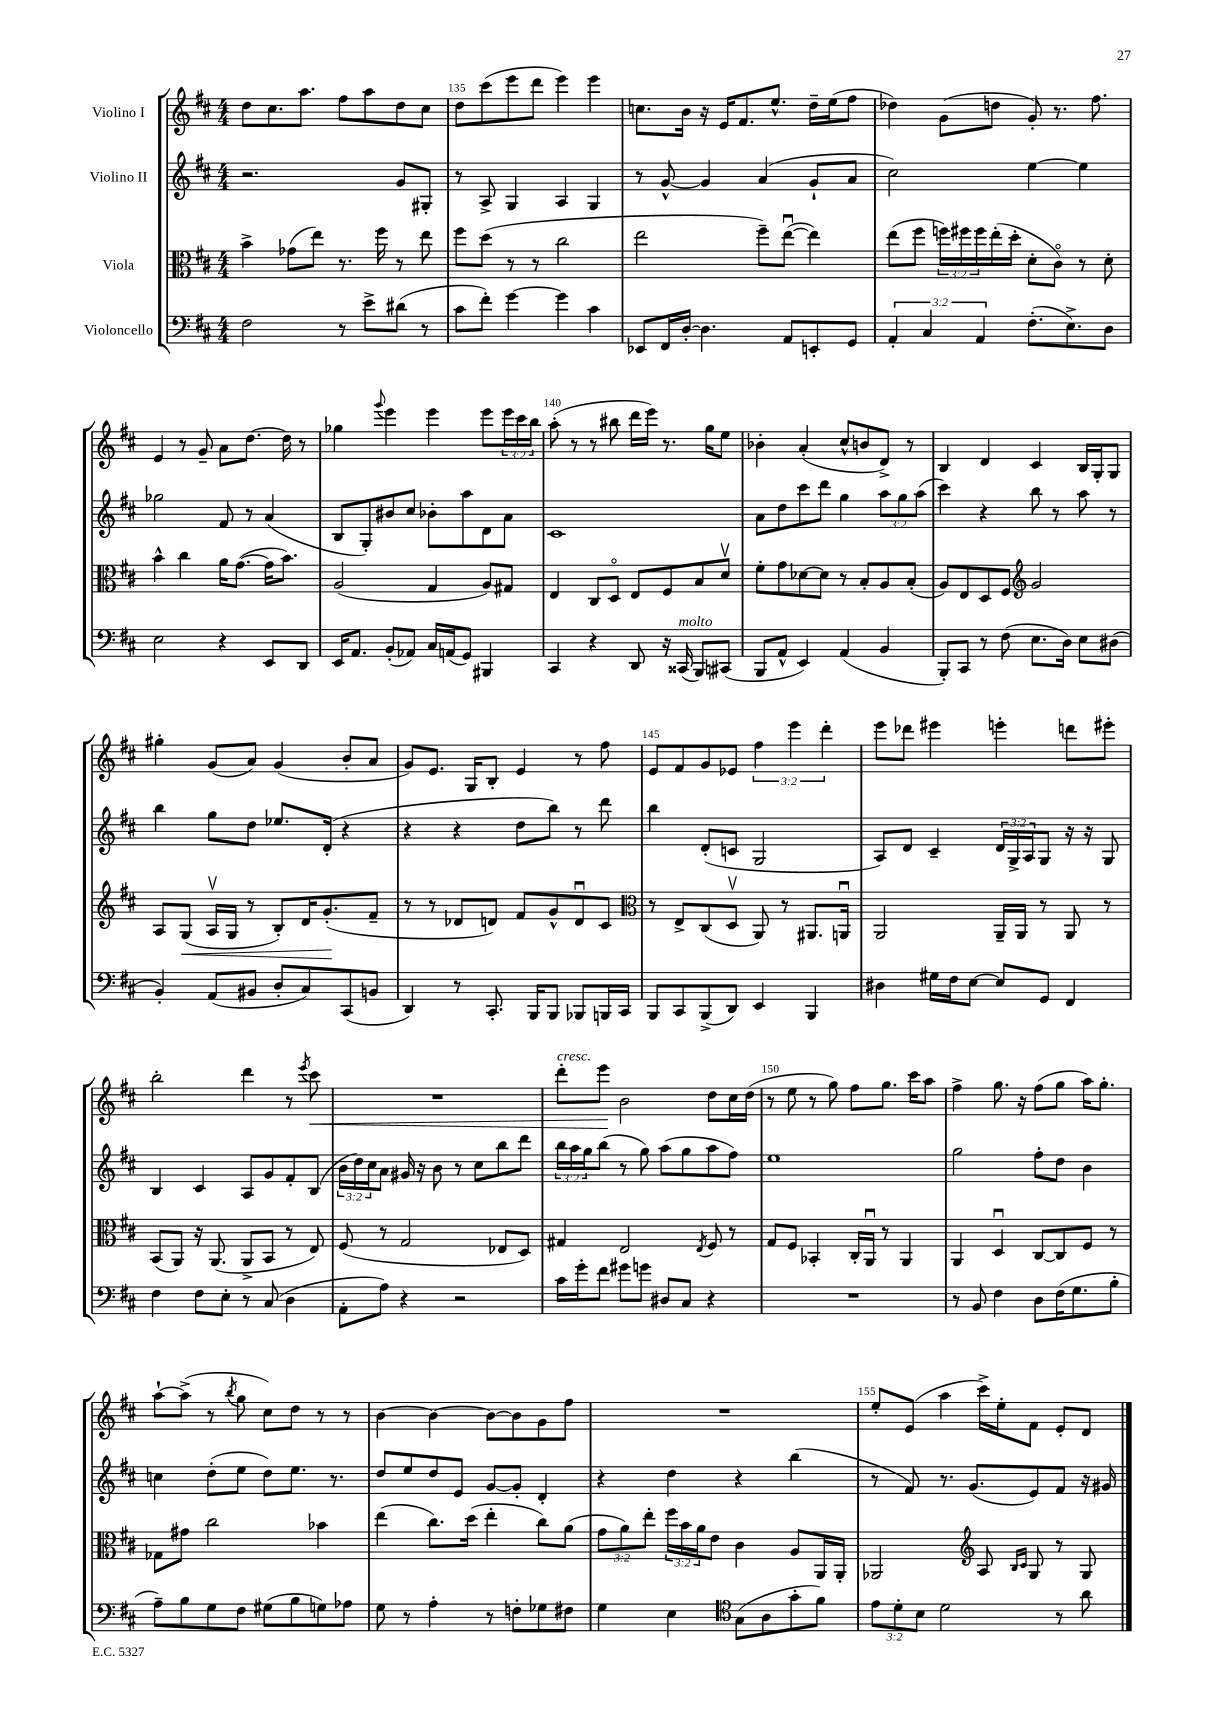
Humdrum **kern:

**kern	**kern	**dynam	**kern	**kern	**dynam
*part4	*part3	*part3	*part2	*part1	*part1
*staff4	*staff3	*staff3	*staff2	*staff1	*staff1
*I"Violoncello	*I"Viola	*	*I"Violino II	*I"Violino I	*
*clefF4	*clefC3	*	*clefG2	*clefG2	*
*k[f#c#]	*k[f#c#]	*	*k[f#c#]	*k[f#c#]	*
*M4/4	*M4/4	*	*M4/4	*M4/4	*
=134	=134	=134	=134	=134	=134
2F#\	4b^\	.	2.r	8dd\L	.
.	.	.	.	8.cc#\	.
.	(8g-X\L	.	.	.	.
.	.	.	.	8.aa\J	.
.	8ee\J)	.	.	.	.
8r	8.r	.	.	8ff#\L	.
8e^\L	.	.	.	8aa\	.
.	16ff#\	.	.	.	.
(8d#X\J	8r	.	8g/L	8dd\	.
8r	8ee\	.	8G#X'/J	8cc#\J	.
=135	=135	=135	=135	=135	=135
8c#\L	8ff#\L	.	8r	8dd\L	.
8f#'\J)	(8dd\J	.	8A^/	(8ccc#\	.
[4g\	8r	.	4G/	8eee\	.
.	8r	.	.	8ddd\J	.
4g\]	2cc#\	.	4A/	4eee\)	.
4c#\	.	.	4G/	4eee\	.
=136	=136	=136	=136	=136	=136
8EE-X/L	2ee\	.	8r	8.ccn\L	.
16FF#/L	.	.	[8g^^/	.	.
[16D'/JJ	.	.	.	16b\Jk	.
4.D\]	.	.	4g/]	16r	.
.	.	.	.	16e/KL	.
.	.	.	.	8.f#/	.
.	8ff#~\L)	.	(4a/	.	.
.	.	.	.	8.ee^^/J	.
8AA/L	([8eeu\J	.	.	.	.
8EEn'/	4ee\])	.	8g`/L	16dd~\LL	.
.	.	.	.	(16ee\J	.
8GG/J	.	.	8a/J	8ff#\J	.
=137	=137	=137	=137	=137	=137
6AA'/	(8ee\L	.	2cc#\)	4dd-X\)	.
.	8ff#\J	.	.	.	.
6C#/	.	.	.	.	.
.	24ffn\LL)	.	.	(8g\L	.
.	24ff#X\	.	.	.	.
6AA/	24ff#\	.	.	.	.
.	(16ee'\	.	.	8ddn\J	.
.	16dd'\JJ	.	.	.	.
(8.F#'\L	8d'\L	.	[4ee\	8g'/)	.
.	8c#\J)	.	.	8.r	.
8.E^\)	.	.	.	.	.
.	8r	.	4ee\]	.	.
.	.	.	.	8.ff#\	.
8D\J	8d'\	.	.	.	.
!!LO:LB:g=z
=138	=138	=138	=138	=138	=138
2E\	4b^^\	.	2gg-X\	4e/	.
.	4cc#\	.	.	8r	.
.	.	.	.	8g~/	.
4r	16a\KL	.	8f#/	8a\L	.
.	([8.g\J	.	.	.	.
.	.	.	8r	[8.dd\J	.
8EE/L	16g\KL]	.	(4a/	.	.
.	8.b\J)	.	.	16dd\]	.
8DD/J	.	.	.	8r	.
=139	=139	=139	=139	=139	=139
16EE/KL	(2A/	.	8B/L	4gg-X\	.
8.AA/J	.	.	.	.	.
.	.	.	8G'/)	.	.
.	.	.	.	8qqggg/	.
(8BB'/L	.	.	8b#X/	4eee\	.
8AA-X/J)	.	.	8cc#/J	.	.
16C#/LL	4G/	.	8b-X'\L	4eee\	.
(16AAn/J	.	.	.	.	.
8GG/J)	.	.	8aa\	.	.
4BBB#X/	8A/L)	.	8d\	8eee\L	.
.	8G#X/J	.	8a\J	24eee\L	.
.	.	.	.	24ccc#\	.
.	.	.	.	24bb\JJ	.
=140	=140	=140	=140	=140	=140
4CC#/	4E/	.	1c#	(8aa'\	.
.	.	.	.	8r	.
4r	8C#/L	.	.	8r	.
.	8D/J	.	.	8bb#X\	.
8DD/	8E/L	.	.	16ddd\LL	.
.	.	.	.	16eee\JJ)	.
16r	8F#/	.	.	8.r	.
!LO:TX:a:i:t=molto	!	!	!	!	!
(16CC##X/	.	.	.	.	.
8BBB/L)	8B/	.	.	.	.
.	.	.	.	16gg\KL	.
(8CC#X/J	8dv/J	.	.	8ee\J	.
=141	=141	=141	=141	=141	=141
8BBB/L	8f#'\L	.	8a\L	4b-X'\	.
8AA^^/J	8g\	.	8dd\	.	.
4EE/)	[8d-X\	.	8ccc#\	(4a'/	.
.	8d-\J]	.	8ddd\J	.	.
(4AA/	8r	.	4gg\	8cc#^^/L	.
.	8B'/L	.	.	8bn/	.
4BB/	8A/	.	12aa\L	8d^/J)	.
.	.	.	12gg\	.	.
.	(8B'/J	.	.	8r	.
.	.	.	(12aa\J	.	.
=142	=142	=142	=142	=142	=142
8BBB'/L)	8A/L)	.	4ccc#\)	4B/	.
8CC#/J	8E/	.	.	.	.
8r	8D/	.	4r	4d/	.
(8F#\	8F#/J	.	.	.	.
*	*clefG2	*	*	*	*
8.E\L	2g/	.	8bb\	4c#/	.
.	.	.	8r	.	.
16D\Jk)	.	.	.	.	.
8E\L	.	.	8aa\	16B/LL	.
.	.	.	.	16G'/J	.
(8D#X\J	.	.	8r	8G/J	.
!!LO:LB:g=z
=143	=143	=143	=143	=143	=143
4BB'/)	8A/L	.	4bb\	4gg#X'\	.
!	!	!LO:HP:b	!	!	!
.	(8G/J	<	.	.	.
(8AA/L	16Av/LL	.	8gg\L	(8g/L	.
.	16G/JJ	.	.	.	.
8BB#X/J	8r	.	8dd\J	8a/J)	.
8D'/L	8B'/L)	.	8.ee-X/L	(4g/	.
8C#/)	16d/K	.	.	.	.
.	(8.g'/	.	(16d'/Jk	.	.
(8CC#/	.	.	4r	8b'/L	.
8BBn/J	8f#~/J	[	.	8a/J	.
=144	=144	=144	=144	=144	=144
4DD/)	8r	.	4r	8g/L)	.
.	8r	.	.	8.e/J	.
8r	8d-X/L	.	4r	.	.
.	.	.	.	16G/KL	.
8.CC#'/	8dn/J)	.	.	8B'/J	.
.	8f#/L	.	8dd\L	4e/	.
16BBB/KL	.	.	.	.	.
8BBB/J	8g^^/	.	8bb\J)	.	.
8BBB-X/L	8du/	.	8r	8r	.
16BBBn/L	8c#/J	.	8ddd\	8ff#\	.
16CC#/JJ	.	.	.	.	.
=145	=145	=145	=145	=145	=145
*	*clefC3	*	*	*	*
8BBB/L	8r	.	4bb\	8e/L	.
8CC#/	8E^/L	.	.	8f#/	.
(8BBB^/	(8C#/	.	(8d'/L	8g/	.
8DD/J)	8Dv/J	.	8cn/J	8e-X/J	.
4EE/	8AA/)	.	2G/	6ff#\	.
.	8r	.	.	.	.
.	.	.	.	6eee\	.
4BBB/	8.AA#X/L	.	.	.	.
.	.	.	.	6ddd'\	.
.	16AAnu/Jk	.	.	.	.
=146	=146	=146	=146	=146	=146
4D#X\	2AA/	.	8A/L)	8eee\L	.
.	.	.	8d/J	8ddd-X\J	.
16G#X\LL	.	.	4c#~/	4eee#X\	.
16F#\J	.	.	.	.	.
[8E\J	.	.	.	.	.
8E/L]	16AA~/LL	.	24d/LL	4eeen'\	.
.	.	.	24G^/	.	.
.	16AA/JJ	.	.	.	.
.	.	.	24A/J	.	.
8GG/J	8r	.	8G/J	.	.
4FF#/	8AA/	.	16r	8dddn\L	.
.	.	.	16r	.	.
.	8r	.	8G/	8eee#X'\J	.
!!LO:LB:g=z
=147	=147	=147	=147	=147	=147
4F#\	(8BB/L	.	4B/	2bb'\	.
.	8AA/J)	.	.	.	.
8F#\L	16r	.	4c#/	.	.
.	(8.AA/	.	.	.	.
8E'\J	.	.	.	.	.
8r	8AA^/L	.	8A/L	4ddd\	.
(8C#/	8BB/J	.	8g/	.	.
4D\	8r	.	8f#'/	8r	.
.	.	.	.	8qeee/	.
!	!	!	!	!	!LO:HP:b
.	8E/)	.	(8B/J	8ccc#\	<
=148	=148	=148	=148	=148	=148
8AA'\L	(8F#/	.	24b\LL	1r	.
.	.	.	24dd\)	.	.
.	.	.	24cc#\J	.	.
8A\J)	8r	.	8a\J	.	.
4r	2G/	.	16g#X/	.	.
.	.	.	16r	.	.
.	.	.	8b\	.	.
2r	.	.	8r	.	.
.	.	.	8cc#\L	.	.
.	8E-X/L	.	8bb\	.	.
.	8D/J)	.	8ddd\J	.	.
=149	=149	=149	=149	=149	=149
!	!	!	!	!LO:TX:a:i:t=cresc.	!
16c#\LL	4G#X/	.	24bb\LL	8ddd'\L	.
.	.	.	24aa\	.	.
16g'\J	.	.	.	.	.
.	.	.	24gg\J	.	.
8f#\J	.	.	(8bb\J	8eee\J	.
8g#X\L	2E/	.	8r	2b\	[
8gn\J	.	.	8gg\)	.	.
8D#X/L	.	.	(8aa\L	.	.
8C#/J	.	.	8gg\	.	.
.	8qE/	.	.	.	.
4r	8F#/	.	8aa\	8dd\L	.
.	8r	.	8ff#\J)	16cc#\L	.
.	.	.	.	(16dd\JJ	.
=150	=150	=150	=150	=150	=150
1r	8G/L	.	1ee	8r	.
.	8F#/J	.	.	8ee\	.
.	4BB-X'/	.	.	8r	.
.	.	.	.	8gg\)	.
.	16C#'/LL	.	.	8ff#\L	.
.	16AAu/JJ	.	.	.	.
.	8r	.	.	8.gg\J	.
.	4AA/	.	.	.	.
.	.	.	.	16ccc#\KL	.
.	.	.	.	8aa\J	.
=151	=151	=151	=151	=151	=151
8r	4AA/	.	2gg\	4ff#^\	.
8BB/	.	.	.	.	.
4F#\	4Du/	.	.	8.gg\	.
.	.	.	.	16r	.
8D\L	[8C#/L	.	8ff#'\L	(8ff#\L	.
(16F#\K	8C#/]	.	8dd\J	8gg\J	.
8.G\	.	.	.	.	.
.	8F#/J	.	4b\	16aa\KL)	.
.	.	.	.	8.gg'\J	.
8B'\J	8r	.	.	.	.
!!LO:LB:g=z
=152	=152	=152	=152	=152	=152
8A~\L)	8G-X\L	.	4ccn\	[8aa`\L	.
8B\	8g#X\J	.	.	(8aa^\J]	.
8G\	2cc#\	.	(8dd'\L	8r	.
.	.	.	.	8qbb/	.
8F#\J	.	.	8ee\J	8gg\	.
(8G#X\L	.	.	8dd\L)	8cc#\L)	.
8B\	.	.	8.ee\J	8dd\J	.
8Gn\)	4b-X\	.	.	8r	.
.	.	.	8.r	.	.
8A-X\J	.	.	.	8r	.
=153	=153	=153	=153	=153	=153
8G\	(4ee\	.	8dd/L	[4b\	.
8r	.	.	8ee/	.	.
4A'\	8.cc#\L)	.	8dd/	4b\_	.
.	.	.	8e/J	.	.
.	(16dd\Jk	.	.	.	.
8r	4ee'\	.	[8g/L	8b\L_	.
8Fn'\L	.	.	8g'/J]	8b\]	.
8G-X\	8cc#\L)	.	4d'/	8g\	.
8F#X\J	(8a\J	.	.	8ff#\J	.
=154	=154	=154	=154	=154	=154
4G\	12g\L	.	4r	1r	.
.	12a\)	.	.	.	.
.	12ee'\J	.	.	.	.
4E\	24ff#\LL	.	4dd\	.	.
.	24b\	.	.	.	.
.	24a\J	.	.	.	.
.	8e\J	.	.	.	.
*clefC4	*	*	*	*	*
(8G\L	4c#\	.	4r	.	.
8A\	.	.	.	.	.
8g'\	8A/L	.	(4bb\	.	.
8f#\J)	16AA/L	.	.	.	.
.	16AA'/JJ	.	.	.	.
=155	=155	=155	=155	=155	=155
12e\L	2AA-X/	.	8r	8ee'/L	.
12d'\	.	.	.	.	.
.	.	.	8f#/)	(8e/J	.
12B\J	.	.	.	.	.
2d\	.	.	8.r	4aa\	.
.	.	.	(8.g/L	.	.
*	*clefG2	*	*	*	*
.	8A/	.	.	16ccc#^\LL)	.
.	.	.	.	16ee'\J	.
.	16qqB/LL	.	.	.	.
.	16qqc#/JJ	.	.	.	.
.	8G/	.	8e/)	8f#\J	.
8r	8r	.	8f#/J	8e'/L	.
8a\	8G/	.	16r	8d/J	.
.	.	.	16g#X/	.	.
==	==	==	==	==	==
*-	*-	*-	*-	*-	*-
